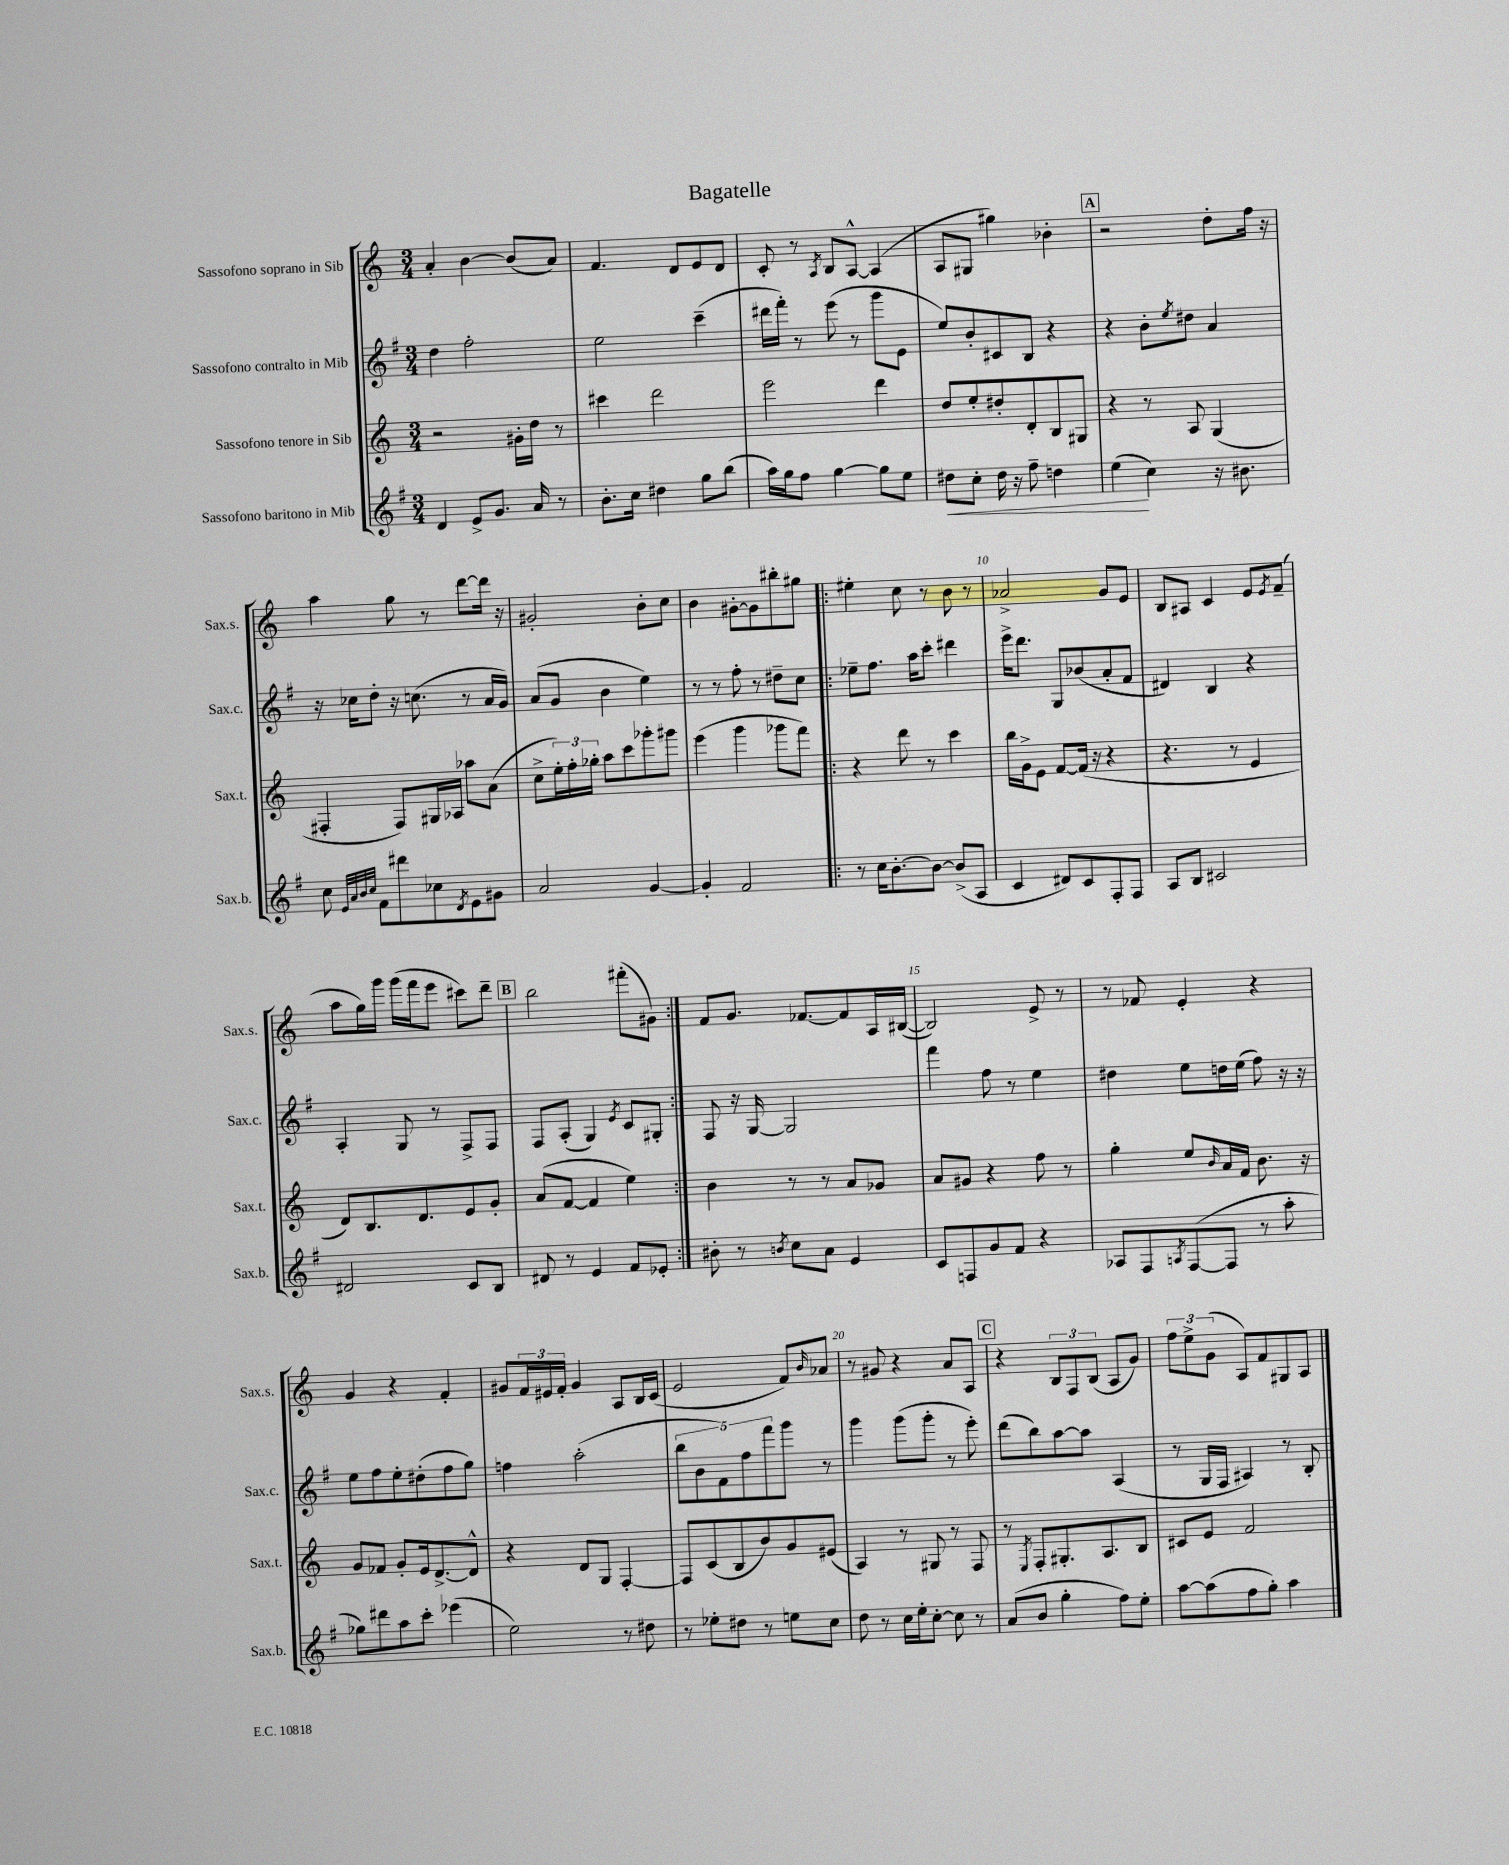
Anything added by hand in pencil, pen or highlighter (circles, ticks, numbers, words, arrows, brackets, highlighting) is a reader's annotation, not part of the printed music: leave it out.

**kern	**kern	**kern	**kern
*staff4	*staff3	*staff2	*staff1
*clefG2	*clefG2	*clefG2	*clefG2
*k[f#]	*k[]	*k[f#]	*k[]
*M3/4	*M3/4	*M3/4	*M3/4
4d	2r	4dd	4a'
8e^	.	2ff#'	[4b
8.g	.	.	.
.	16g#'	.	(8b]
16a	16dd	.	.
8r	8r	.	8a)
=	=	=	=
8.b'	4ccc#	2ee	4.f
16cc	.	.	.
4dd#	2ddd	.	.
.	.	.	8d
8gg	.	(4ccc~	8e
(8bb	.	.	8d
=	=	=	=
16aa)	2eee	16ddd#	8c'
16gg	.	16fff#')	.
8ff#	.	8r	8r
.	.	.	8qA
[4gg	.	(8eee	8B
.	.	8r	[8A^^
8gg]	4ddd	8ggg	(4A]
8ee	.	8e	.
=	=	=	=
8dd#	8dd	8ee)	8A
8cc'	8ee'	8b'	8G#
16dd#	8dd#'	8c#	4gg#)
16r	.	.	.
8ff#~	8d'	8B	.
4dd	8B	4r	4b-'
.	8G#	.	.
=	=	=	=
(4ee	4r	4r	2r
4cc)	8r	8b'	.
.	.	8qee	.
.	8A	8dd#	.
16r	(4G	4a	8dd'
8.b#	.	.	.
.	.	.	16ff
.	.	.	16r
=	=	=	=
8cc	4F#'	16r	4aa
.	.	16cc-	.
32qqe	.	.	.
32qqa	.	.	.
32qqb	.	.	.
32qqcc	.	.	.
8f#	.	8dd'	.
8ddd#	8F#)	16r	8gg
.	.	(8.cc	.
8cc-	16G#	.	8r
.	16A-	.	.
8qd	.	.	.
8e	8aa-	8r	[8ddd
8g#	(8a	16a	16ddd]
.	.	16g)	16r
=	=	=	=
2a	8cc^	(8a	2g#'
.	24ee')	8g	.
.	24ff'	.	.
.	24gg-'	.	.
.	8aa	4b	.
.	8ccc	.	.
[4g	8ggg-'	4ee)	8b'
.	8ggg#	.	8cc
=	=	=	=
4g']	(4eee	8r	4b
.	.	8r	.
2f#	4ggg	8ff#'	[8g#'
.	.	8r	8g#]
.	8ggg-	8dd#~	8bb#'
.	8fff)	8cc	8gg#
=!|:	=!|:	=!|:	=!|:
8r	4r	8ee-~	4ee#'
16cc	.	8.ff#	.
[8.b'	.	.	.
.	8ddd	.	8cc
.	.	16aa	.
8b_	8r	8ccc'	8r
(8b^]	4ccc	4ddd#	8b
8A	.	.	8r
=	=	=	=
4c	16bb	16eee^	2a-^
.	16g^	8.ddd	.
.	8e	.	.
8d#)	[8f	8G	.
8c	(16f]	(8b-	.
.	16r	.	.
8F#'	4r	8a'	8g
8F#	.	8f#	8e
=	=	=	=
8A	4.r	4d#)	8B
8B	.	.	8A#
2c#	.	4B	4c
.	8r	.	.
.	4e	4r	8e
.	.	.	8qe
.	.	.	(8f~
=	=	=	=
2d#	8d)	4A'	8aa
.	8.B	.	16gg)
.	.	.	16ggg
.	.	8G	(16ggg
.	8.d	.	16fff
.	.	8r	8eee
8c	8e	8F#^	8ccc#)
8B	8g'	8F#	8ddd~
=	=	=	=
8d#	(8a	8F#	2bb
8r	[8f	(8A'	.
4e	4f]	4G)	.
.	.	8qe	.
8f#	4ee)	8c	(8fff#'
8e-'	.	8G#'	8g#)
=:|!	=:|!	=:|!	=:|!
8b#'	4b	8F#	8f
8r	.	16r	8.g
.	.	[16G	.
8qb	.	.	.
8cc	8r	2G]	.
.	.	.	[8.f-
8a	8r	.	.
4e	8a	.	8f-]
.	8g-	.	16A
.	.	.	([16B#
=	=	=	=
8c	8a	4fff#	2B#])
8F	8g#	.	.
8g	4r	8ff#	.
8f#	.	8r	.
4r	8ff	4ee	8e^
.	8r	.	8r
=	=	=	=
8A-	4gg'	4dd#	8r
8F#	.	.	8f-
8qA	.	.	.
([8F#	8ee	8ee	4e'
.	16qqb	.	.
8F#]	16a	16dd	.
.	16f	(16ee	.
8r	8.b	8ff#)	4r
8aa'	.	16r	.
.	16r	16r	.
=	=	=	=
8gg-)	8g	8ee	4g
8ddd#	8f-	8ff#	.
8aa	8g'	8ee'	4r
8ccc'	16e	(8dd#'	.
.	[8.d^	.	.
(4eee-	.	8ff#	4f'
.	8d^^]	8gg)	.
=	=	=	=
2ee)	4r	4ff	8g#
.	.	.	24f
.	.	.	24e#
.	.	.	24f'
.	8d	(2aa'	4g#
.	8G	.	.
8r	[4F'	.	8A
8dd#	.	.	16B
.	.	.	(16c
=	=	=	=
8r	8F]	10bb	2e
.	.	10b	.
8ee-'	(8c	.	.
.	.	10f#)	.
8dd#	8B	.	.
.	.	10ff#	.
8r	8b)	.	.
.	.	10fff#	.
8ee	8g	8ggg	8f)
.	.	.	16qqb
8cc	(8e#	8r	8a-
=	=	=	=
8dd	4A)	4ggg	8r
8r	.	.	8g#
16cc	8r	(8ggg	4r
16ee'	.	.	.
[8cc'	8G#	8ggg'	.
8cc]	8r	8r	8a
8r	8F	8eee')	8A
=	=	=	=
(8a	8r	(8ddd	4r
.	8qE	.	.
8b	8F'	8bb)	.
4gg'	8.G#'	[8aa	12B
.	.	.	12F
.	.	8aa]	.
.	.	.	(12B
.	8.A	.	.
8ff#)	.	(4A	8A
8ee'	8B	.	8g)
=	=	=	=
[8aa	8c#	8r	12ff
.	.	.	12ee^
(8aa]	8e	16G	.
.	.	.	(12g
.	.	16F#	.
8ff#	2f	4A#)	8A)
8gg')	.	.	8f
4aa	.	8r	8G#
.	.	8B'	8A
==	==	==	==
*-	*-	*-	*-
